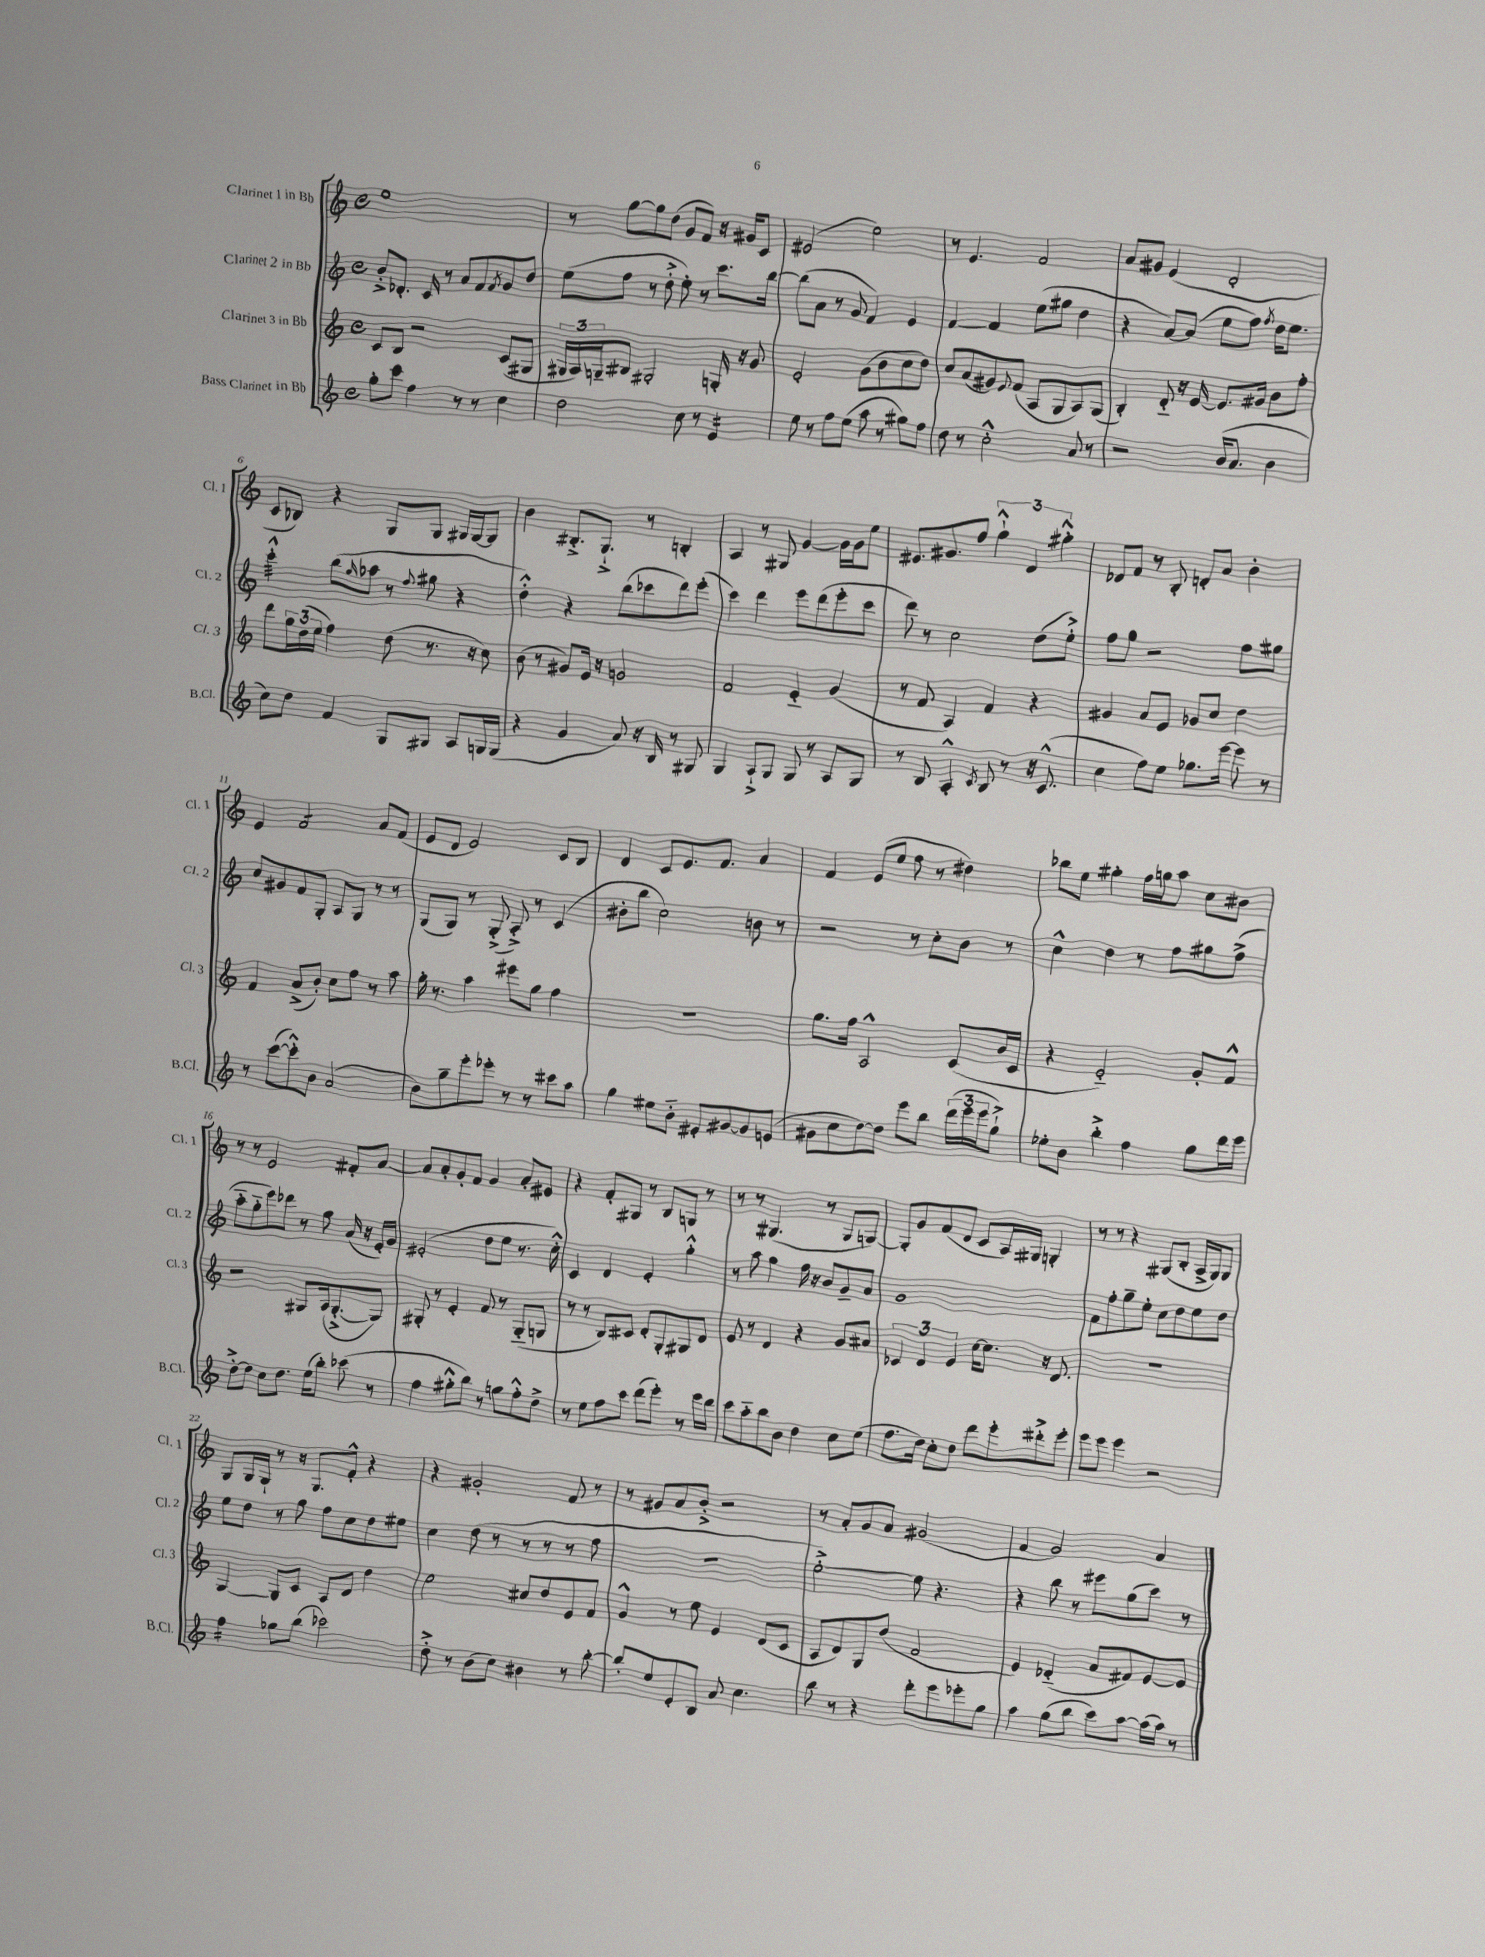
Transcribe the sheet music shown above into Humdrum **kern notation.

**kern	**kern	**kern	**kern
*staff4	*staff3	*staff2	*staff1
*clefG2	*clefG2	*clefG2	*clefG2
*k[]	*k[]	*k[]	*k[]
*M4/4	*M4/4	*M4/4	*M4/4
*met(c)	*met(c)	*met(c)	*met(c)
8gg'	8c	8b'^	1ee
8ccc	8B	8.d-'	.
4ff	2r	.	.
.	.	16c	.
.	.	8r	.
8r	.	8a	.
8r	.	8f	.
.	.	8qf	.
4cc	(8c	8g	.
.	8G#	8dd	.
=	=	=	=
2dd	24G#	(8ee	8r
.	24A)	.	.
.	24G~	.	.
.	8B#	8ff	[8gg
.	2G#'	8r	8gg]
.	.	8dd'^	(8dd
8cc	.	8ee')	8g
8r	.	8r	8f)
4e	16G'	8.ccc	16r
.	16r	.	16g#
.	8g	.	8c
.	.	[16bb	.
=	=	=	=
8ee	2e'	(8bb]	(2e#
8r	.	8a	.
8ff	.	8r	.
(8ee	.	8g	.
8aa	(8g	4f)	2ee)
8r	8b	.	.
8gg#)	8cc	4e	.
8ff	8dd)	.	.
=	=	=	=
8dd	8cc	[4f	8r
8r	(8a	.	4.e
2cc'^^	8g#)	4f]	.
.	8qqe	.	.
.	(8f	.	.
.	8A	(8ee	2f
.	8G	8gg#	.
8a	8A)	4dd	.
8r	(8G	.	.
=	=	=	=
2r	4B')	4r	8a
.	.	.	8g#
.	8d'~	[8a)	(4e
.	16r	(8a]	.
.	[16e	.	.
(16b	8.e]	8ee	2d'
8.a	.	.	.
.	.	8ff)	.
.	16g#	.	.
.	.	8qff	.
4b	8b	16dd	.
.	.	8.ee	.
.	8ff'	.	.
=	=	=	=
8cc)	8ddd	4ccc'^^	8c
8dd	24gg	.	8B-)
.	(24dd	.	.
.	24ee	.	.
4f	4ff)	(8bb	4r
.	.	16qqgg	.
.	.	8aa-	.
8G	(8dd	8r	8G
.	.	8qqff	.
8G#	8.r	8gg#	8G
8A	.	4r	16G#
.	16r	.	[16G#
16G	8cc)	.	8G#]
(16G	.	.	.
=	=	=	=
4r	(8b	4dd'^^)	4b
.	8r	.	.
4g	8g#)	4r	8.B#'^
.	16e	.	.
.	16r	.	8.G`^
8a)	2g	(8bb	.
16r	.	8ccc-	8r
16B	.	.	.
8r	.	8ddd)	4B'
8G#	.	(8eee'	.
=	=	=	=
4G	2f	4ccc)	4A
8A`^	.	4ddd	8r
8G	.	.	8G#
8G	4e'~	8eee	[4g
8r	.	(8ddd	.
8A	(4g	8eee'	16g]
.	.	.	16g
8G	.	8ccc	8ee
=	=	=	=
8r	8r	8ddd)	8.e#
8B	8f	8r	.
.	.	.	8.g#
4A'^^	4A)	2cc	.
.	.	.	8ff
8qc	.	.	.
8B	4f	.	6gg`^^
8r	.	.	.
.	.	.	6d
16r	4r	(8dd	.
(8.c^^	.	.	.
.	.	.	6gg#'^^
.	.	8ee'^)	.
=	=	=	=
4cc	4g#	8ff	8d-
.	.	8gg	8f
8ff)	8a	2r	8r
8ee	8e	.	8B'
8.gg-	8g-	.	8d'
.	8cc	.	8a
[16eee	.	.	.
8eee]	4dd	8ff	4b'
8r	.	8gg#	.
=	=	=	=
8r	4f	8cc	4e
([8ccc	.	8g#	.
8ccc'^^])	(8a^	8f	2f
8b	8b')	8G'	.
(2a	8cc	8A	.
.	8ff	8G	.
.	8r	8r	8a
.	8aa	8r	(8f
=	=	=	=
8b)	16gg'	(8G	8e
.	8.r	.	.
8gg~	.	8G)	8d
8eee'	4aa	8r	2e)
8eee-'	.	(8G'^	.
8r	8eee#	8A'^)	.
8r	8gg	8r	.
8ccc#	4ff	(4c	8c
8aa	.	.	8B
=	=	=	=
4gg	1r	8b#'	4d
.	.	8bb	.
8ee#	.	2cc)	8c
8b'~	.	.	8.e
8e#'	.	.	.
.	.	.	8.f
[8g#	.	.	.
8g#]	.	8b	4a
(8e	.	8r	.
=	=	=	=
8g#	8.gg	2r	4f
8cc	.	.	.
.	16ff	.	.
[8dd)	2A^^	.	(8e
8dd]	.	.	8ee
8eee	.	8r	8ff
8bb	.	8cc'	8r
(24ddd	(8c	8b	4dd#)
24eee	.	.	.
24eee	.	.	.
8gg`^)	16b	8r	.
.	16c	.	.
=	=	=	=
8ee-'	4r	4cc^^	8bb-
8b	.	.	8ee
4bb'^	2e'~)	4dd	4gg#'
4ff	.	8r	16ff
.	.	.	16gg
.	.	8ff	8aa
8gg	8g'	8gg#	8cc
16ddd	8f^^	(8ff^	8b#
16eee	.	.	.
=	=	=	=
[8dd'^	2r	8aa'~	8r
8dd]	.	8gg'~	8r
8cc	.	8eee)	2e
8.dd	.	8ddd-	.
.	8G#	8r	.
(16ee	.	.	.
8bb')	(16A	8gg	.
.	[8.G#'^	.	.
(8ccc-	.	(16a	8f#'
.	.	16r	.
8r	8G#])	16e')	[8a
.	.	16g	.
=	=	=	=
4ff	8G#'	(2e#'	8a]
.	8r	.	8a'
8gg#'^^	4e'	.	8g'
8bb)	.	.	8f
8r	8f	8dd	4g
8gg	8r	8ee	.
8ff'^^	(8G#'~	8.r	8a'
8dd^	8G	.	8e#
.	.	16cc'^^)	.
=	=	=	=
8r	8r	4c	4r
8ee	8r	.	.
8ff	8B)	4d	8f'
8ccc	8c#	.	8G#
(8ddd	8d'	4e'	8r
8eee')	8G'	.	8B
8r	8G#	4gg'^^	8G
16eee	8d	.	8r
16ddd	.	.	.
=	=	=	=
8ccc	8e	8r	8r
8aa'~	8r	8aa	8r
8bb	4d	4gg	(4.G#
8b	.	.	.
4dd	4r	16ff	.
.	.	16r	.
.	.	8b	8r
8cc	8g	8g~	8G#
(8ee	8a#	8a	[8G)
=	=	=	=
8.ff	6c-	1g	8G']
.	.	.	8g
.	6d	.	.
16dd)	.	.	.
8cc'	.	.	(8f
.	6e	.	.
8dd	.	.	8d
8ddd	[16cc	.	8c
.	8.cc]	.	.
8eee'	.	.	16A)
.	.	.	16G#
8ddd#'^	16r	.	4G'
.	8.d	.	.
8eee'	.	.	.
=	=	=	=
8eee	1r	8f	8r
8eee	.	8ff'	8r
4eee	.	8gg~	4r
.	.	8ee'	.
2r	.	8cc	(8G#
.	.	8dd	8B'
.	.	8ee	16A^
.	.	.	16G#)
.	.	8dd	8G#
=	=	=	=
4ff	[4G	8ee	8G
.	.	8dd	16G
.	.	.	16G`
8gg-	8G]	8r	8r
(8bb	8c	8gg	16r
.	.	.	8.G
2ccc-)	8A	8ff	.
.	8d	8cc	8f'^^
.	4dd	8dd	4r
.	.	8ee#	.
=	=	=	=
8dd'^	2ee	4cc	4r
8r	.	.	.
(8b	.	(8dd	2g#'
8cc)	.	8r	.
4b#	8cc#	8r	.
.	8dd	8r	.
8r	8e	8r	8f
[8bb'	8f	8ff	8r
=	=	=	=
8bb']	4g^^	1r	8r
8ee	.	.	8g#
8e'	8r	.	8a
8B	8ee	.	8b'^
8a	4e	.	2r
4.cc	.	.	.
.	(8d	.	.
.	8c	.	.
=	=	=	=
8bb	8A	[2ee'^)	8r
8r	8d)	.	8a'
4r	8G	.	8g
.	(8dd	.	8a
8ddd'	2f	8ee]	(2g#
8eee	.	4.r	.
8eee-'	.	.	.
8gg	.	.	.
=	=	=	=
4aa	4e)	4r	4f
(8gg	(4d-'~	8bb	2g)
8bb	.	8r	.
8ccc)	8a	8eee#	.
[8aa	8f#)	(8gg	.
(16aa]	[8e	8ccc)	4a
16aa)	.	.	.
8r	8e]	8r	.
==	==	==	==
*-	*-	*-	*-
